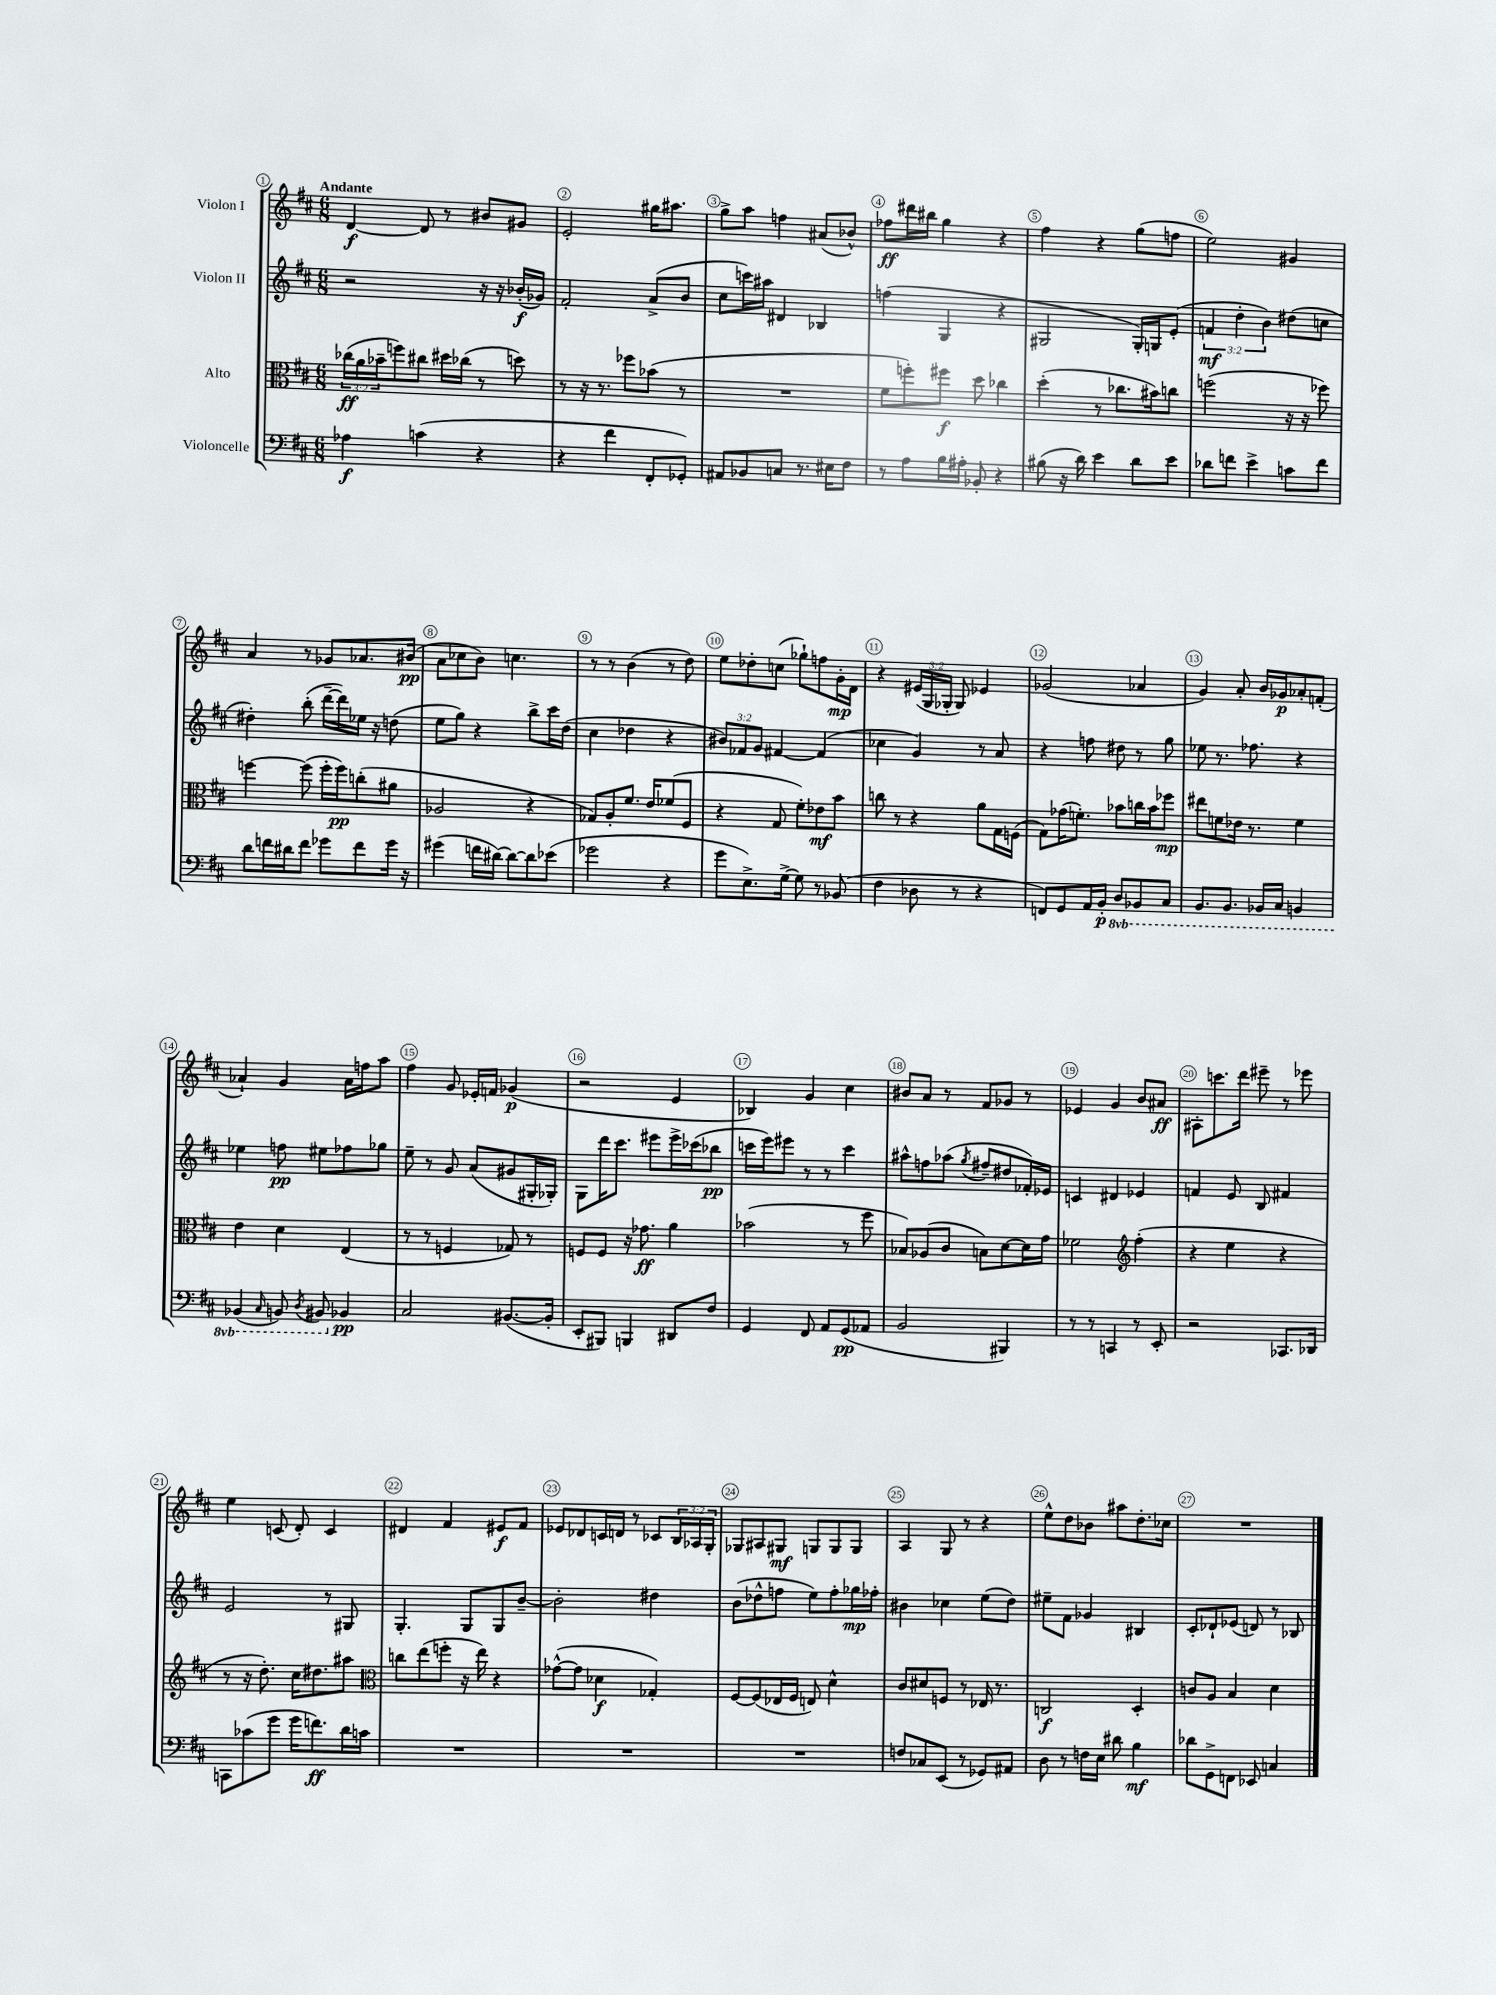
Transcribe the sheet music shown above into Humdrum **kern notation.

**kern	**kern	**kern	**kern
*staff4	*staff3	*staff2	*staff1
*clefF4	*clefC3	*clefG2	*clefG2
*k[f#c#]	*k[f#c#]	*k[f#c#]	*k[f#c#]
*M6/8	*M6/8	*M6/8	*M6/8
4A-	(24cc-	2r	[4d
.	24a	.	.
.	24b-~	.	.
.	8ff)	.	.
(4c	8cc#	.	8d]
.	16dd#	.	8r
.	(16cc-	.	.
4r	8r	16r	8b#
.	.	16r	.
.	8dd)	(16b-'	8g#
.	.	16g-)	.
=	=	=	=
4r	8r	2f#'	2e'
.	16r	.	.
.	8.r	.	.
4f#	.	.	.
.	8ff-	.	.
8FF#'	(8b-	(8a^	16gg#
.	.	.	8.aa#
8GG-')	8r	8b	.
=	=	=	=
8AA#	2.r	8cc#	8gg^
8BB-	.	16ccc)	8aa
.	.	16aa#	.
8C	.	4d#	4ff
8.r	.	.	.
.	.	4B-	(8a#
16E#	.	.	.
8F#	.	.	8b-^^)
=	=	=	=
8r	8f#	(4ff	8ff-
8A	8ff')	.	16ddd#
.	.	.	16bb#
16B	8ff#	4G	4gg
16A#'	.	.	.
8BB-'	8dd	.	.
4r	4cc-	4r	4r
=	=	=	=
(8B#	(4dd'	2G#	4ff#
16r	.	.	.
16d)	.	.	.
4e	8r	.	4r
.	8.cc-	.	.
8d	.	16G#')	(8gg
.	16b#)	16G	.
8e	8cc	(8e'	8ff
=	=	=	=
8d-	(2ff	6f	2ee)
8f	.	.	.
.	.	6dd'	.
4e^	.	.	.
.	.	6b)	.
8c	16r	(8dd#	4g#
.	16r	.	.
8f	8ff-)	8cc	.
=	=	=	=
8d	[4ff	4dd#')	4a
16f	.	.	.
16d#	.	.	.
8f	(8ff]	(8bb'	8r
8g-	16ff'	[16ddd~	8g-
.	16ff)	16ddd])	.
8f	(8cc'	16ee-	8.a-
.	.	16r	.
16g-	8a#	(8dd	.
16r	.	.	(16b#
=	=	=	=
(4g#	2A-	8ee	8a
.	.	8gg)	8cc-
16f	.	4r	8b)
[16d#)	.	.	.
8d#_	.	.	4.cc
8d#]	4r	8bb^	.
(8e-	.	16ccc#	.
.	.	(16dd	.
=	=	=	=
2g-	8G-)	4cc#	8r
.	8A'	.	8r
.	8.f#	4dd-	(4b
.	16e	.	.
4r	(8f-	4r	8r
.	8F#	.	8dd)
=	=	=	=
8g	4r	12b#)	8ee
.	.	12f-	.
8.E^)	.	.	8dd-'
.	.	12g	.
.	8G	[4f#	(8cc
[16G^	.	.	.
8G]	8f#')	.	8gg-`)
8r	8e-	(4f#]	8ff
(8BB-	8b	.	16g'
.	.	.	16d
=	=	=	=
4F#	8cc	4cc-	4r
.	8r	.	.
8D-	4r	4g)	(24e#
.	.	.	24G
.	.	.	24G-'
8r	.	.	8G-)
4r	8a	8r	4e-
.	16G	8a	.
.	(16F	.	.
=	=	=	=
8FF)	8G)	4r	(2g-
8GG	(16g-	.	.
.	8.f')	.	.
16AA	.	8ff	.
16BB'	.	.	.
8DD	8b-	8dd#	.
8BBB-	16cc	8r	4a-
.	16b-	.	.
8CC#	8ff-	8gg	.
=	=	=	=
8.BBB	8ee#	8ee-	4g)
.	8f	8.r	.
8.BBB	.	.	.
.	16e-	.	8a'
.	8.r	8.ff-	.
16BBB-	.	.	16b
16CC#	.	.	16g-
4BBB	4f	4r	8a-'
.	.	.	(8f'
=	=	=	=
(4BBB-	4e	4ee-	4a-`)
16qqCC#	.	.	.
8BBB)	4d	8ff	4g
8qDD	.	.	.
8BBB#	.	8ee#	.
4BB-	(4E	8ff-	16a-
.	.	.	16ff
.	.	8gg-	8aa
=	=	=	=
2C#	8r	8ee~	4ff#
.	8r	8r	.
.	4F	8g	8g
.	.	(8a	16e-'
.	.	.	16f
([8.BB#	8G-)	8g#	(4g-
.	8r	16G#'	.
16BB#']	.	16G-')	.
=	=	=	=
8EE'	8F	8G	2r
8BBB#)	8F	16ddd	.
.	.	8.ccc#	.
4BBB	16r	.	.
.	8.g-	.	.
.	.	8eee#	.
8DD#	4a	16eee#^	4e
.	.	(16ccc-	.
8F#	.	8bb-	.
=	=	=	=
4GG	(2b-	16ccc	4B-)
.	.	16eee)	.
.	.	8eee#	.
8FF#	.	8r	4g
8AA	.	8r	.
(8GG	8r	4ccc	4cc#
8AA-	8ff#	.	.
=	=	=	=
2BB	8B-)	8aa#^^	8b#
.	(8A-	8ff	8a
.	8c#	(8aa-	8r
.	.	8qgg	.
.	8B)	8ff#~	8f#
4BBB#)	[8d	8dd#	8g-
.	16d]	16f-')	8r
.	16g	16e-	.
=	=	=	=
8r	2f-	4c	4e-
8r	.	.	.
4CC	.	4d#	4g
*	*clefG2	*	*
8r	(4ff#'	4e-	8b
8EE'	.	.	8a#
=	=	=	=
2r	4r	4f	8A#'
.	.	.	8.ccc
.	4ee	8e	.
.	.	.	16ddd
.	.	8B	8eee#~
8.CC-	4r	4f#	8r
.	.	.	8eee-
16DD-	.	.	.
=	=	=	=
8CC	8r	2e	4ee
(8c-	16r	.	.
.	8.dd')	.	.
8g	.	.	(8c
16g	16cc#	.	8d')
8.f)	8.dd#	.	.
.	.	8r	4c
16d	8aa#	8G#	.
16c	.	.	.
=	=	=	=
*	*clefC3	*	*
2.r	8cc	4.G'	4d#
.	(8ee	.	.
.	8ff'	.	4f#
.	16r	8G	.
.	16ee)	.	.
.	4r	8G	8e#
.	.	[8b~	8f#
=	=	=	=
2.r	([8g-^^	2b']	8e-
.	8g-]	.	8d-
.	4d-	.	16c
.	.	.	16d
.	.	.	8r
.	4G-')	4dd#	8c-
.	.	.	24B
.	.	.	24A-
.	.	.	24G'
=	=	=	=
2.r	[8F#	(8b	8G-
.	(8F#]	8dd-^^	8A#
.	16E-	8ff	8G#
.	16F#	.	.
.	8E)	8ee)	8G
.	4d^^	8ff'	8G
.	.	16gg-	8G
.	.	16ff-'	.
=	=	=	=
8F	8c#	4b#	4A
8C-	8d#	.	.
(8EE	8F	4cc-	8G
8r	8r	.	8r
8GG-)	16E-	(8ee	4r
.	8.r	.	.
8AA#	.	8dd)	.
=	=	=	=
8D	2C	8ee#~	8ee^^
8r	.	8f#	8dd
16F	.	4g-	8b-
16E	.	.	.
8d#	.	.	8aa#
4B	4D'	4B#	8.dd'
.	.	.	16cc-
=	=	=	=
8d-	8c	8c#'	2.r
8GG^	8A	8d-`	.
8FF	4B	(8e-	.
8EE-	.	8d)	.
4C	4d	8r	.
.	.	8B-	.
==	==	==	==
*-	*-	*-	*-
